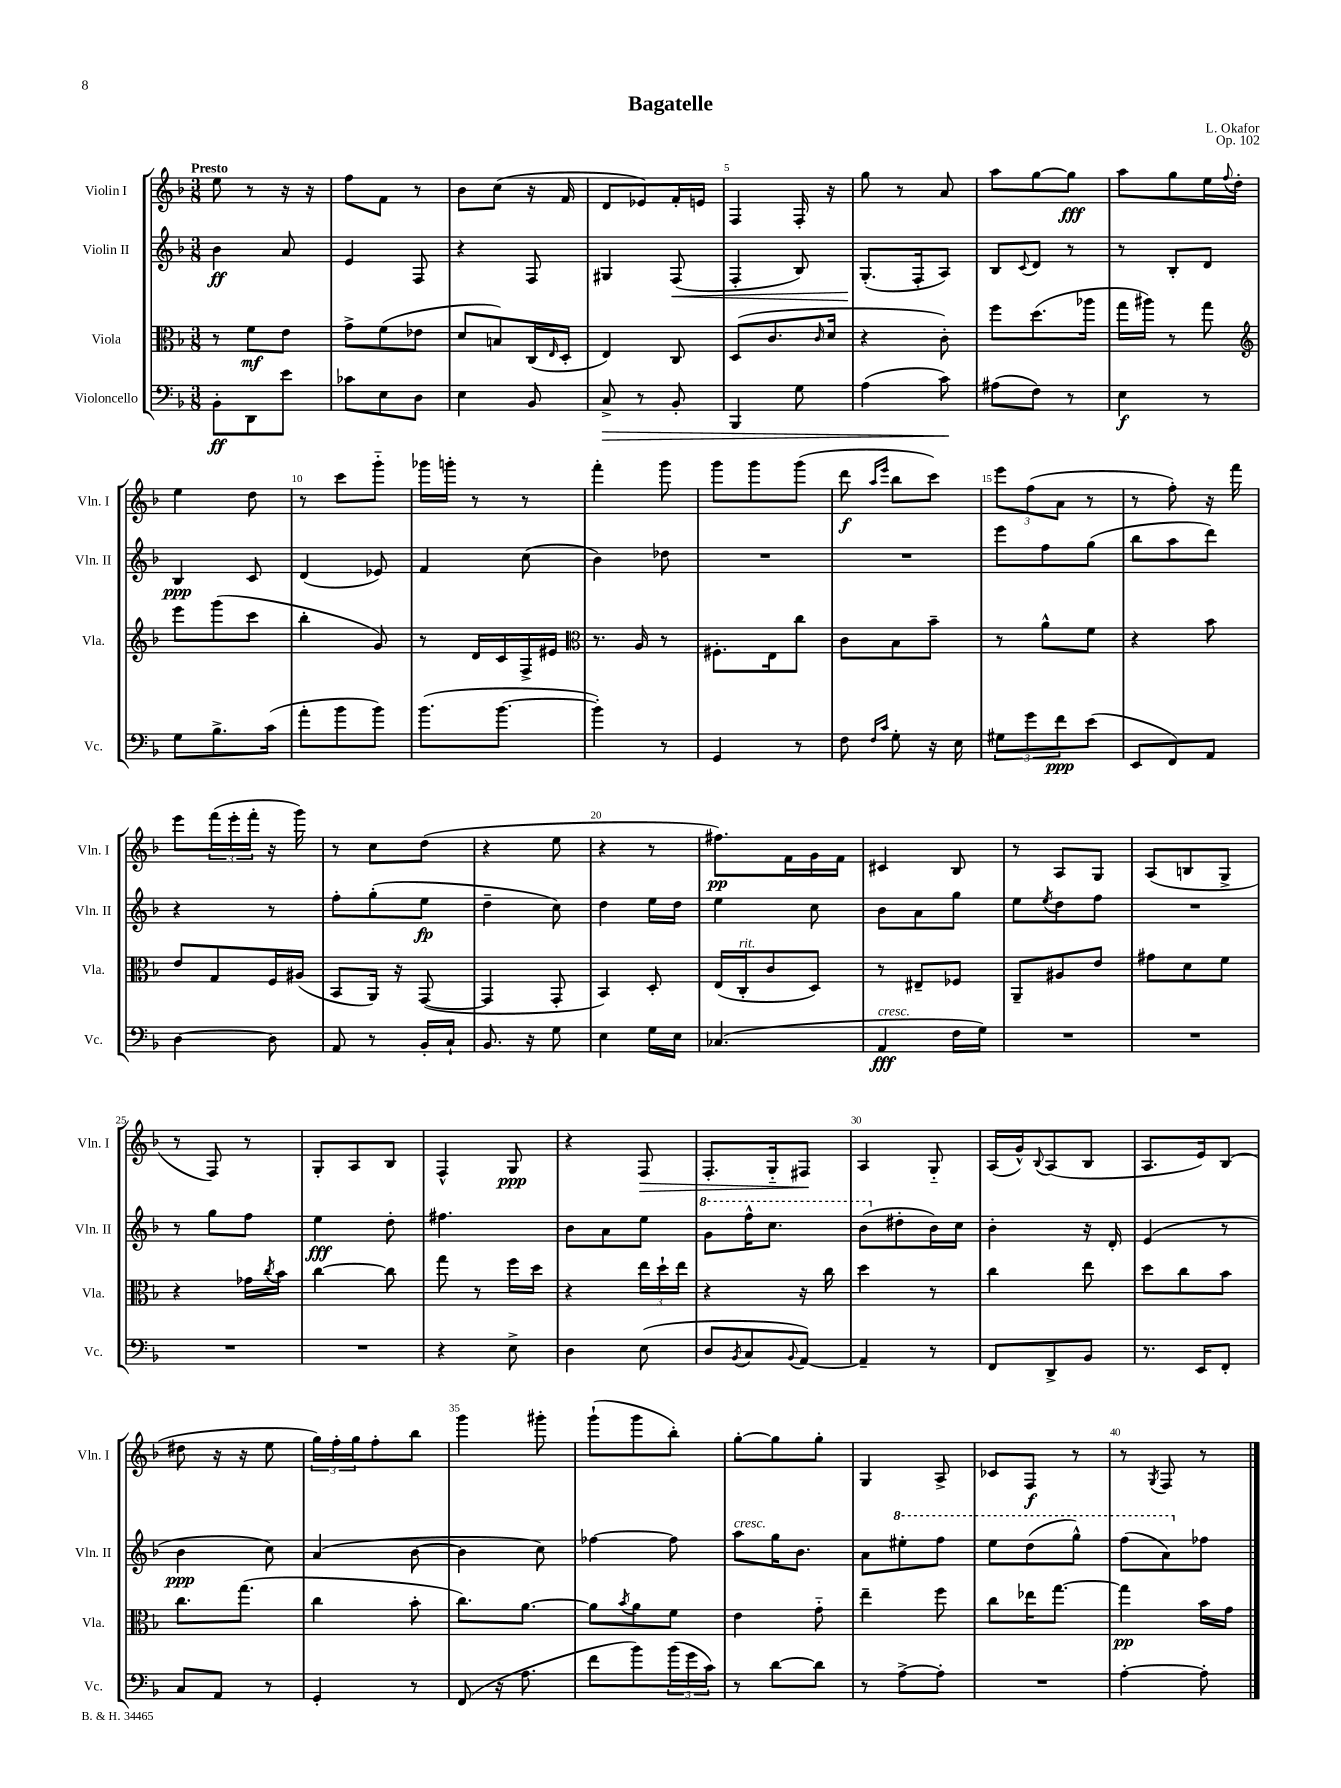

**kern	**dynam	**kern	**dynam	**kern	**dynam	**kern	**dynam
*part4	*part4	*part3	*part3	*part2	*part2	*part1	*part1
*staff4	*staff4	*staff3	*staff3	*staff2	*staff2	*staff1	*staff1
*I"Violoncello	*	*I"Viola	*	*I"Violin II	*	*I"Violin I	*
*I'Vc.	*	*I'Vla.	*	*I'Vln. II	*	*I'Vln. I	*
*clefF4	*	*clefC3	*	*clefG2	*	*clefG2	*
*k[b-]	*	*k[b-]	*	*k[b-]	*	*k[b-]	*
*M3/8	*	*M3/8	*	*M3/8	*	*M3/8	*
=1	=1	=1	=1	=1	=1	=1	=1
!	!	!	!	!	!	!LO:TX:a:B:t=Presto	!
8BB-'\L	ff	8r	.	4b-\	ff	8ee\	.
8DD\	.	8f\L	mf	.	.	8r	.
8e\J	.	8e\J	.	8a/	.	16r	.
.	.	.	.	.	.	16r	.
=2	=2	=2	=2	=2	=2	=2	=2
8c-X\L	.	8g^\L	.	4e/	.	8ff\L	.
8E\	.	(8f\	.	.	.	8f\J	.
8D\J	.	8e-X\J	.	8F/	.	8r	.
=3	=3	=3	=3	=3	=3	=3	=3
4E\	.	8d/L	.	4r	.	8b-\L	.
.	.	8Bn/)	.	.	.	(8cc\J	.
8BB-/	.	(16C/L	.	8F/	.	16r	.
.	.	16qqE/	.	.	.	.	.
.	.	16D'/JJ	.	.	.	16f/	.
=4	=4	=4	=4	=4	=4	=4	=4
!	!LO:HP:b	!	!	!	!	!	!
8C^/	>	4E/)	.	4G#X/	.	8d/L	.
8r	.	.	.	.	.	8e-X/)	.
!	!	!	!	!	!LO:HP:b	!	!
8BB-'/	.	8C/	.	(8F/	<	16f'/L	.
.	.	.	.	.	.	16en/JJ	.
=5	=5	=5	=5	=5	=5	=5	=5
4BBB-/	.	(8D/L	.	4F'/	.	4F/	.
.	.	8.c/	.	.	.	.	.
8G\	.	.	.	8B-/)	.	16F'/	.
.	.	16qqc/	.	.	.	.	.
.	.	16d/Jk	.	.	.	16r	.
=6	=6	=6	=6	=6	=6	=6	=6
(4A\	.	4r	.	(8.G'/L	.	8gg\	.
.	.	.	.	.	.	8r	.
.	.	.	.	16F'/k	[	.	.
8c\)	.	8c'\)	.	8A/J)	.	8a/	.
.	]	.	.	.	.	.	.
=7	=7	=7	=7	=7	=7	=7	=7
(8A#X\L	.	8ff\L	.	8B-/L	.	8aa\L	.
.	.	.	.	8qqc/	.	.	.
8F\J)	.	(8.dd\	.	8d/J	.	[8gg\	.
8r	.	.	.	8r	.	8gg\J]	fff
.	.	16aa-X\Jk	.	.	.	.	.
=8	=8	=8	=8	=8	=8	=8	=8
4E\	f	16gg\LL	.	8r	.	8aa\L	.
.	.	16aa#X\JJ)	.	.	.	.	.
.	.	8r	.	8B-'/L	.	8gg\	.
8r	.	8gg\	.	8d/J	.	16ee\L	.
.	.	.	.	.	.	8qqff/	.
.	.	.	.	.	.	16dd'\JJ	.
!!LO:LB:g=z
=9	=9	=9	=9	=9	=9	=9	=9
*	*	*clefG2	*	*	*	*	*
8G\L	.	8eee\L	.	4B-/	ppp	4ee\	.
8.B-^\	.	(8ggg\	.	.	.	.	.
.	.	8ccc\J	.	8c/	.	8dd\	.
(16c\Jk	.	.	.	.	.	.	.
=10	=10	=10	=10	=10	=10	=10	=10
8a'\L	.	4bb-'\	.	(4d/	.	8r	.
8b-\	.	.	.	.	.	8ccc\L	.
8b-\J)	.	8g/)	.	8e-X/)	.	8ggg\J	.
=11	=11	=11	=11	=11	=11	=11	=11
(8.b-\L	.	8r	.	4f/	.	16ggg-X\LL	.
.	.	.	.	.	.	16gggn'\JJ	.
.	.	16d/LL	.	.	.	8r	.
[8.b-\J	.	16c/	.	.	.	.	.
.	.	16F^/	.	(8cc\	.	8r	.
.	.	16e#X/JJ	.	.	.	.	.
=12	=12	=12	=12	=12	=12	=12	=12
*	*	*clefC3	*	*	*	*	*
4b-'\])	.	8.r	.	4b-\)	.	4fff'\	.
.	.	16A/	.	.	.	.	.
8r	.	8r	.	8dd-X\	.	8ggg\	.
=13	=13	=13	=13	=13	=13	=13	=13
4GG/	.	8.F#X'\L	.	4.r	.	8ggg\L	.
.	.	.	.	.	.	8ggg\	.
.	.	16E\k	.	.	.	.	.
8r	.	8cc\J	.	.	.	(8ggg\J	.
=14	=14	=14	=14	=14	=14	=14	=14
8F\	.	8c\L	.	4.r	.	8ddd\	f
16qqF/LL	.	.	.	.	.	16qqaa/LL	.
16qqc/JJ	.	.	.	.	.	16qqeee/JJ	.
8G'\	.	8B-\	.	.	.	8bb-\L	.
16r	.	8b-~\J	.	.	.	8ccc\J)	.
16E\	.	.	.	.	.	.	.
=15	=15	=15	=15	=15	=15	=15	=15
12G#X\L	.	8r	.	8eee\L	.	12eee\L	.
12g\	.	.	.	.	.	(12ff\	.
.	.	8a^^\L	.	8ff\	.	.	.
12f\	ppp	.	.	.	.	12a\J	.
(8e\J	.	8f\J	.	(8gg\J	.	8r	.
=16	=16	=16	=16	=16	=16	=16	=16
8EE/L	.	4r	.	8bb-\L	.	8r	.
8FF/)	.	.	.	8aa\	.	8ff'\)	.
8AA/J	.	8b-\	.	8ddd\J)	.	16r	.
.	.	.	.	.	.	16fff\	.
!!LO:LB:g=z
=17	=17	=17	=17	=17	=17	=17	=17
[4D\	.	8e/L	.	4r	.	8eee\L	.
.	.	8G/	.	.	.	(24fff\L	.
.	.	.	.	.	.	24eee'\	.
.	.	.	.	.	.	24fff'\JJ	.
8D\]	.	16F/L	.	8r	.	16r	.
.	.	(16A#X/JJ	.	.	.	16ggg\)	.
=18	=18	=18	=18	=18	=18	=18	=18
8AA/	.	8BB-/L	.	8ff'\L	.	8r	.
8r	.	16AA/Jk)	.	(8gg'\	.	8cc\L	.
.	.	16r	.	.	.	.	.
16BB-'/LL	.	([8GG/	.	8ee\J	fp	(8dd\J	.
16C`/JJ	.	.	.	.	.	.	.
=19	=19	=19	=19	=19	=19	=19	=19
8.BB-/	.	4GG/]	.	4dd~\	.	4r	.
16r	.	.	.	.	.	.	.
8G\	.	8GG'/	.	8cc\)	.	8ee\	.
=20	=20	=20	=20	=20	=20	=20	=20
4E\	.	4BB-/)	.	4dd\	.	4r	.
16G\LL	.	8D'/	.	16ee\LL	.	8r	.
16E\JJ	.	.	.	16dd\JJ	.	.	.
=21	=21	=21	=21	=21	=21	=21	=21
(4.C-X/	.	(16E/LL	.	4ee\	.	8.ff#X\L)	pp
!	!	!LO:TX:a:i:t=rit.	!	!	!	!	!
.	.	16C'/J	.	.	.	.	.
.	.	8c/	.	.	.	.	.
.	.	.	.	.	.	16f\L	.
.	.	8D/J)	.	8cc\	.	16g\	.
.	.	.	.	.	.	16f\JJ	.
=22	=22	=22	=22	=22	=22	=22	=22
!LO:TX:a:i:t=cresc.	!	!	!	!	!	!	!
4AA/	fff	8r	.	8b-\L	.	4c#X/	.
.	.	8E#X~/L	.	8a\	.	.	.
16F\LL	.	8F-X/J	.	8gg\J	.	8B-/	.
16G\JJ)	.	.	.	.	.	.	.
=23	=23	=23	=23	=23	=23	=23	=23
4.r	.	8AA~/L	.	8ee\L	.	8r	.
.	.	.	.	8qee/	.	.	.
.	.	8A#X/	.	8dd\	.	8A/L	.
.	.	8e/J	.	8ff\J	.	8G/J	.
=24	=24	=24	=24	=24	=24	=24	=24
4.r	.	8g#X\L	.	4.r	.	(8A/L	.
.	.	8d\	.	.	.	8Bn/	.
.	.	8f\J	.	.	.	8G^/J	.
!!LO:LB:g=z
=25	=25	=25	=25	=25	=25	=25	=25
4.r	.	4r	.	8r	.	8r	.
.	.	.	.	8gg\L	.	8F/)	.
.	.	16g-X\LL	.	8ff\J	.	8r	.
.	.	8qcc/	.	.	.	.	.
.	.	16b-\JJ	.	.	.	.	.
=26	=26	=26	=26	=26	=26	=26	=26
4.r	.	[4cc\	.	4ee\	fff	8G'/L	.
.	.	.	.	.	.	8A/	.
.	.	8cc\]	.	8dd'\	.	8B-/J	.
=27	=27	=27	=27	=27	=27	=27	=27
4r	.	8gg\	.	4.ff#X\	.	4F^^/	.
.	.	8r	.	.	.	.	.
8E^\	.	16ff\LL	.	.	.	8G/	ppp
.	.	16dd\JJ	.	.	.	.	.
=28	=28	=28	=28	=28	=28	=28	=28
4D\	.	4r	.	8b-\L	.	4r	.
.	.	.	.	8a\	.	.	.
!	!	!	!	!	!	!	!LO:HP:b
(8E\	.	24ee\LL	.	8ee\J	.	8F/	>
.	.	24dd`\	.	.	.	.	.
.	.	24ee\JJ	.	.	.	.	.
=29	=29	=29	=29	=29	=29	=29	=29
*	*	*	*	*8va	*	*	*
8D/L	.	4r	.	8gg\L	.	8.F'/L	.
8qBB-/	.	.	.	.	.	.	.
8C/	.	.	.	16fff^^\K	.	.	.
.	.	.	.	8.ccc\J	.	16G/k	.
8qqBB-/	.	.	.	.	.	.	.
[8AA/J)	.	16r	.	.	.	8F#X/J	.
.	.	16cc\	.	.	.	.	.
.	.	.	.	.	.	.	]
=30	=30	=30	=30	=30	=30	=30	=30
4AA~/]	.	4dd\	.	(8bb-\L	.	4A/	.
*	*	*	*	*X8va	*	*	*
.	.	.	.	8dd#X'\	.	.	.
8r	.	8r	.	16b-\L)	.	8G/	.
.	.	.	.	16cc\JJ	.	.	.
=31	=31	=31	=31	=31	=31	=31	=31
8FF/L	.	4cc\	.	4b-'\	.	(16A/LL	.
.	.	.	.	.	.	16g^^/J)	.
.	.	.	.	.	.	8qqB-/	.
8DD^/	.	.	.	.	.	(8A/	.
8BB-/J	.	8ee\	.	16r	.	8B-/J	.
.	.	.	.	16d'/	.	.	.
=32	=32	=32	=32	=32	=32	=32	=32
8.r	.	8dd\L	.	(4e/	.	8.A/L	.
.	.	8cc\	.	.	.	.	.
16EE/KL	.	.	.	.	.	16e/k)	.
8FF'/J	.	8b-\J	.	8r	.	(8B-/J	.
!!LO:LB:g=z
=33	=33	=33	=33	=33	=33	=33	=33
8C/L	.	8.cc\L	.	4b-\	ppp	8dd#X\	.
8AA/J	.	.	.	.	.	16r	.
.	.	(8.gg\J	.	.	.	16r	.
8r	.	.	.	8cc\)	.	8ee\	.
=34	=34	=34	=34	=34	=34	=34	=34
4GG'/	.	4cc\	.	(4a/	.	24gg\LL)	.
.	.	.	.	.	.	24ff'\	.
.	.	.	.	.	.	24gg\J	.
.	.	.	.	.	.	8ff'\	.
8r	.	8b-'\	.	[8b-\	.	8bb-\J	.
=35	=35	=35	=35	=35	=35	=35	=35
(8FF/	.	8.cc\L)	.	4b-\]	.	4ggg\	.
16r	.	.	.	.	.	.	.
8.A\	.	[8.a\J	.	.	.	.	.
.	.	.	.	8cc\)	.	8ggg#X'\	.
=36	=36	=36	=36	=36	=36	=36	=36
8f\L	.	8a\L]	.	[4ff-X\	.	(8ggg`\L	.
.	.	8qb-/	.	.	.	.	.
8b-\)	.	8a\	.	.	.	8ggg\	.
(24b-\L	.	8f\J	.	8ff-\]	.	8bb-'\J)	.
24g\	.	.	.	.	.	.	.
24c\JJ)	.	.	.	.	.	.	.
=37	=37	=37	=37	=37	=37	=37	=37
!	!	!	!	!LO:TX:a:i:t=cresc.	!	!	!
8r	.	4e\	.	8aa\L	.	[8gg'\L	.
[8d\L	.	.	.	16gg\K	.	8gg\]	.
.	.	.	.	8.b-\J	.	.	.
8d\J]	.	8g\	.	.	.	8gg'\J	.
=38	=38	=38	=38	=38	=38	=38	=38
8r	.	4ee~\	.	8a\L	.	4G/	.
*	*	*	*	*8va	*	*	*
[8A^\L	.	.	.	8eee#X'\	.	.	.
8A'\J]	.	8ff\	.	8fff\J	.	8A^/	.
=39	=39	=39	=39	=39	=39	=39	=39
4.r	.	8cc\L	.	8eee\L	.	8c-X/L	.
.	.	16ee-X\K	.	(8ddd\	.	8F/J	f
.	.	[8.gg\J	.	.	.	.	.
.	.	.	.	8ggg^^\J)	.	8r	.
=40	=40	=40	=40	=40	=40	=40	=40
[4A'\	.	4gg\]	pp	(8fff\L	.	8r	.
.	.	.	.	.	.	8qG/	.
.	.	.	.	8aa\)	.	8F/	.
*	*	*	*	*X8va	*	*	*
8A'\]	.	16b-\LL	.	8ff-X\J	.	8r	.
.	.	16g\JJ	.	.	.	.	.
==	==	==	==	==	==	==	==
*-	*-	*-	*-	*-	*-	*-	*-
